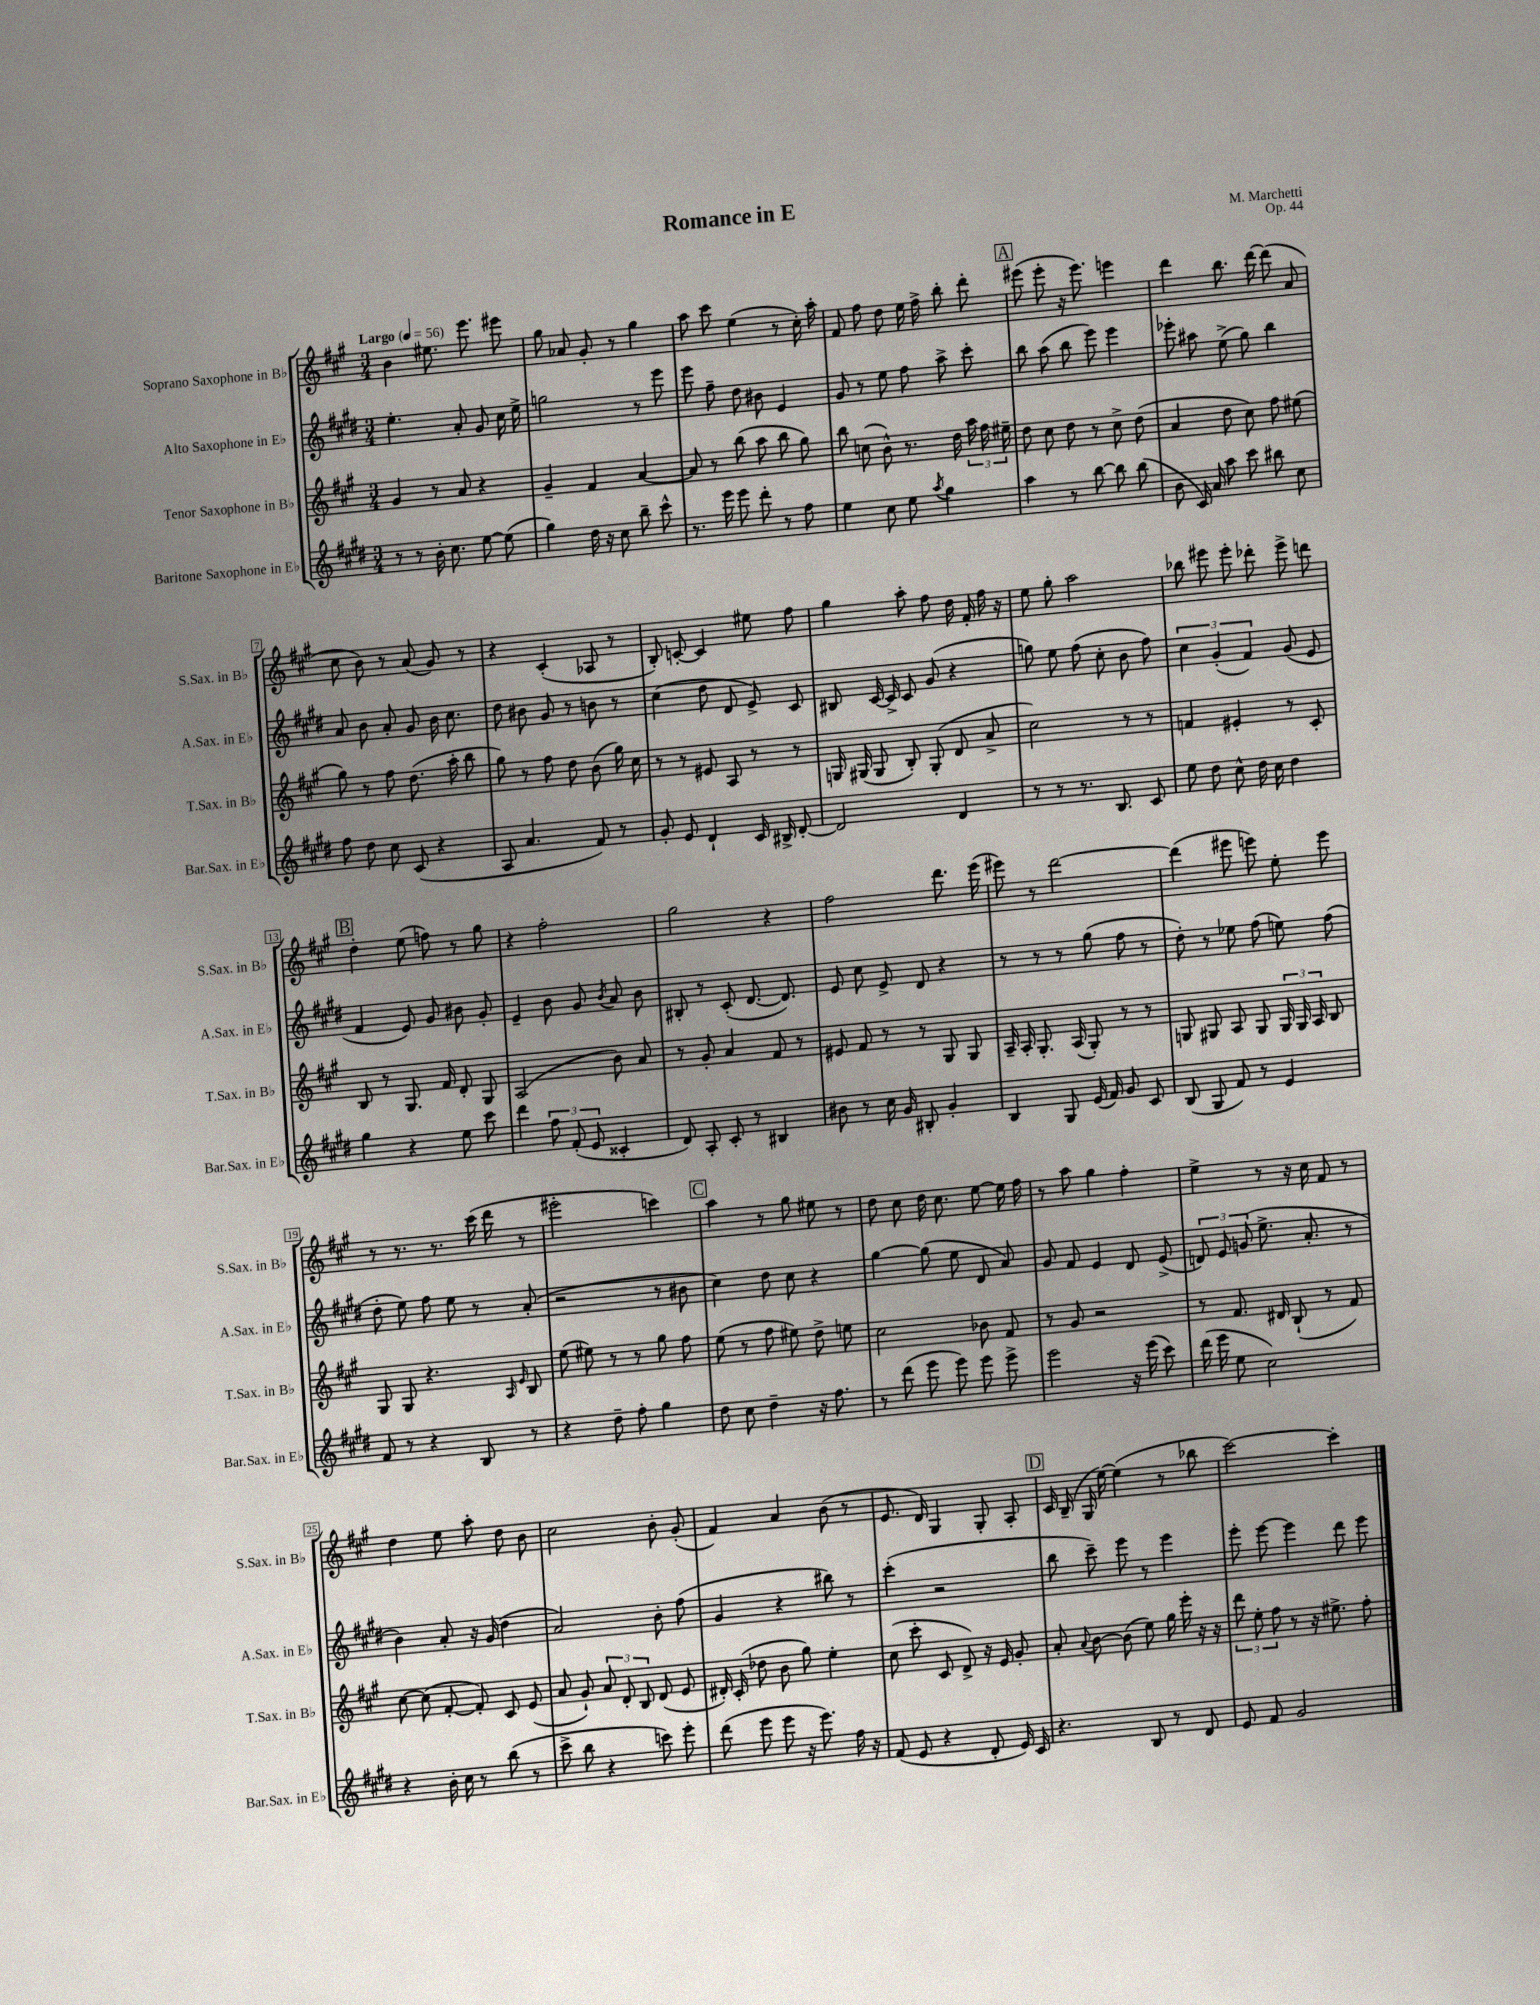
\header { title = "Romance in E" composer = "M. Marchetti" opus = "Op. 44" }
<<
\new StaffGroup <<
\new Staff = "s0" \with { instrumentName = "Soprano Saxophone in Bb" shortInstrumentName = "S.Sax. in Bb" } {
    \clef treble \key a \major \numericTimeSignature \time 3/4 \tempo "Largo" 4 = 56
    \autoBeamOff b'4 eis''8. e'''8. eis'''8 |
    gis''8 aes'8 gis'8-. r8 gis''4 |
    a''8 cis'''8 e''4( r8 cis''16-.) a''16-. |
    fis'8 fis''8 d''8 e''16 fis''16-> b''8-. d'''8-. |
    \mark \markup { \box "A" } eis'''8( eis'''8-. r16 eis'''8.) e'''4 |
    d'''4 b''8. d'''16~ d'''8( a'8 |
    cis''8 b'8) r8 a'8( gis'8) r8 |
    r4 cis'4-.( aes8 r8 |
    b8-.) c'8~-. c'4 eis''8 fis''8 |
    gis''4 a''8-. fis''8 d''16 fis'16-. fis''16 r16 |
    e''8 gis''8-. a''2 |
    bes''8 eis'''8 eis'''8-. des'''8-. eis'''8-> d'''8 |
    \mark \markup { \box "B" } d''4-. e''8( f''8) r8 gis''8 |
    r4 fis''2-. |
    gis''2 r4 |
    fis''2 d'''8. e'''16( |
    eis'''8) r8 d'''2~ |
    d'''4( eis'''8 e'''8) e''8-. e'''8 |
    r8 r8. r8. cis'''16( d'''16 r8 |
    eis'''2-. c'''4) |
    \mark \markup { \box "C" } a''4 r8 gis''8 eis''8 r8 |
    d''8 cis''8 d''16 cis''8. e''8~ e''16 fis''16 |
    r8 a''8 gis''4 fis''4-. |
    e''4-> r8 r16 cis''16 fis'8 r8 |
    d''4 e''8 a''8-. d''8 b'8 |
    cis''2 b'8-. gis'8-.( |
    fis'4) a'4 b'8( r8 |
    e'8. d'16) gis4 gis8-. a8-. |
    \mark \markup { \box "D" } cis'16 b16--( gis16 e''16~) e''4( r8 bes''8 |
    cis'''2~) cis'''4-. \bar "|." |
}
\new Staff = "s1" \with { instrumentName = "Alto Saxophone in Eb" shortInstrumentName = "A.Sax. in Eb" } {
    \clef treble \key e \major \numericTimeSignature \time 3/4
    \autoBeamOff e''4.-. a'8-. gis'8 cis''16 e''16-> |
    g''2 r8 e'''8 |
    e'''8 fis''8-- dis''8 bis'8 e'4 |
    gis'8 r8 e''8 fis''8 a''8-> cis'''8-. |
    \mark \markup { \box "A" } b''8 a''8( b''8 e'''8) e'''4 |
    ees'''8-. ais''8 e''8->( gis''8) b''4 |
    a'8 b'8 a'8-. gis'8 b'16 cis''8. |
    dis''8 bis'8 gis'8 r8 b'8 r8 |
    cis''4( dis''8 dis'8 e'8->) cis'8 |
    bis8 cis'16~ cis'16-> cis'8 gis'8( r4 |
    g''8) e''8 fis''8( cis''8-. b'8 fis''8) |
    \tuplet 3/2 { cis''4 gis'4-.( fis'4) } gis'8( e'8 |
    \mark \markup { \box "B" } fis'4 e'8) gis'8 bis'8 gis'8-. |
    e'4-- b'8 gis'8 \acciaccatura { b'8 } a'8 b'8 |
    bis8-. r8 cis'8-.( dis'8.~ dis'8.) |
    e'8 cis''8 e'8-> dis'8 r4 |
    r8 r8 r8 gis''8( fis''8 r8 |
    dis''8-.) r8 ees''8 fis''8( e''8) fis''8( |
    dis''8-. e''8) fis''8 e''8 r8 a'8-.( |
    r2 r8 bis'8 |
    \mark \markup { \box "C" } cis''4) dis''8 cis''8 r4 |
    gis''4~ gis''8( e''8 dis'8 a'8) |
    gis'8 fis'8 e'4 dis'8 e'8->( |
    \tuplet 3/2 { d'8) e'8 g'8( } e''8.-> a'8.-. r8 |
    b'4) a'8-. r16 gis'16( dis''4 |
    a'2) b'8-. fis''8( |
    gis'4 r4 bis''8) r8 |
    cis'''4-.( r2 |
    \mark \markup { \box "D" } b''8 cis'''8--) e'''8 r8 e'''4 |
    e'''8-. e'''8~ e'''4 dis'''8 e'''8 \bar "|." |
}
\new Staff = "s2" \with { instrumentName = "Tenor Saxophone in Bb" shortInstrumentName = "T.Sax. in Bb" } {
    \clef treble \key a \major \numericTimeSignature \time 3/4
    \autoBeamOff gis'4 r8 a'8 r4 |
    gis'4-- fis'4 a'4~ |
    a'8 r8 b''8( a''8 b''8 gis''8) |
    b''8 c''8( b'8-^) r8. d''16 \tuplet 3/2 { a''16 fis''16 eis''16-- } |
    \mark \markup { \box "A" } d''8 cis''8 d''8 r8 cis''8-> d''8( |
    a'4 d''8 cis''8) fis''8 eis''8( |
    gis''8) r8 fis''8 d''8.( a''16-. b''8 |
    gis''8) r8 fis''8 d''8 b'8( gis''16) cis''16 |
    r8 r8 eis'8 a8 r8 r8 |
    g16 gis16( gis8 b8-.) gis8-.( d'8 a'8-> |
    cis''2) r8 r8 |
    f'4 eis'4-. r8 cis'8-. |
    \mark \markup { \box "B" } b8 r8 gis8. fis'16 d'8-. gis8 |
    a2( b'8) a'8 |
    r8 gis'8-. a'4 fis'8 r8 |
    eis'8 fis'8 r8 r8 gis8 gis8 |
    a16-- a16-. gis8.-. a16( gis8-.) r8 r8 |
    g8 gis8 a8 gis8 \tuplet 3/2 { gis16 gis16 a16 } b8 |
    gis8 gis8 r4. \grace { a16 e'16 } b8 |
    e''8( eis''8) r8 r8 gis''8 fis''8 |
    \mark \markup { \box "C" } e''8( r8 fis''8 eis''8) d''8-> e''8 |
    cis''2 bes'8 fis'8 |
    r8 gis'8 r2 |
    r8 fis'8. dis'16 b8-!( r8 fis'8) |
    cis''8~ cis''8( fis'8~-. fis'8-.) cis'8 e'8( |
    a'8 gis'8-!) \tuplet 3/2 { a'8 d'8-. b8 } d'8( e'8 |
    dis'16-.) cis'16-.( des''8 b'8 gis''8) e''4-. |
    cis''8( cis'''8-. cis'8 d'8->) r16 e'16 gis'8-. |
    \mark \markup { \box "D" } a'8-. \appoggiatura { a'8 } b'8~ b'8( e''8) gis''16 e'''16-. r16 r16 |
    \tuplet 3/2 { d'''8 e''8-. fis''8 } r8 r16 eis''8.-> fis''8-. \bar "|." |
}
\new Staff = "s3" \with { instrumentName = "Baritone Saxophone in Eb" shortInstrumentName = "Bar.Sax. in Eb" } {
    \clef treble \key e \major \numericTimeSignature \time 3/4
    \autoBeamOff r8 r8 b'16-. cis''8. e''8~ e''8( |
    gis''4) dis''16 r16 cis''8 b''8-- cis'''8-^ |
    r8. e'''16 e'''8 dis'''8-. r8 fis''8 |
    e''4 cis''8 e''8 \acciaccatura { a''8 } gis''4 |
    \mark \markup { \box "A" } a''4 r8 b''8~ b''8 b''8( |
    b'8 cis'16) a'16 a''8 cis'''8 bis''8 cis''8 |
    fis''8 dis''8 cis''8 cis'8( r4 |
    a8 a'4. fis'8) r8 |
    gis'8-. e'8 dis'4-! cis'16 bis16-> dis'8~-. |
    dis'2 dis'4 |
    r8 r8 r8. b8. cis'8 |
    e''8 dis''8 cis''8-^ dis''16 cis''16 dis''4 |
    \mark \markup { \box "B" } gis''4 r4 e''8 cis'''8 |
    dis'''4 \tuplet 3/2 { fis''8 fis'8-.( e'8 } cisis'4-. |
    dis'8) a8-. cis'8-. r8 bis4 |
    bis'8 r8 cis''16 gis'16 bis8-. gis'4-. |
    b4 gis8 e'16( fis'16) gis'8 cis'8 |
    b8( gis8 fis'8) r8 e'4 |
    fis'8 r8 r4 b8 r8 |
    r4 dis''8-- fis''8-. gis''4 |
    \mark \markup { \box "C" } dis''8 cis''8 dis''4-- r16 fis''8. |
    r8 dis'''8( e'''8 e'''8) e'''8 e'''8-> |
    e'''2 r16 e'''16( cis'''8) |
    dis'''16( e'''16 e''8 cis''2) |
    r4 b'16-. cis''16 r8 b''8( r8 |
    cis'''8-> b''8 r4 c'''8) e'''8-. |
    dis'''8( e'''8 e'''8 r16 e'''8.) fis''16 r16 |
    fis'8( e'8 r4 dis'8-. e'16) cis'16 |
    \mark \markup { \box "D" } r4. b8 r8 dis'8 |
    e'8 fis'8 gis'2 \bar "|." |
}
>>
>>
\layout { \context { \Score \override BarNumber.stencil = #(make-stencil-boxer 0.1 0.3 ly:text-interface::print) } }
